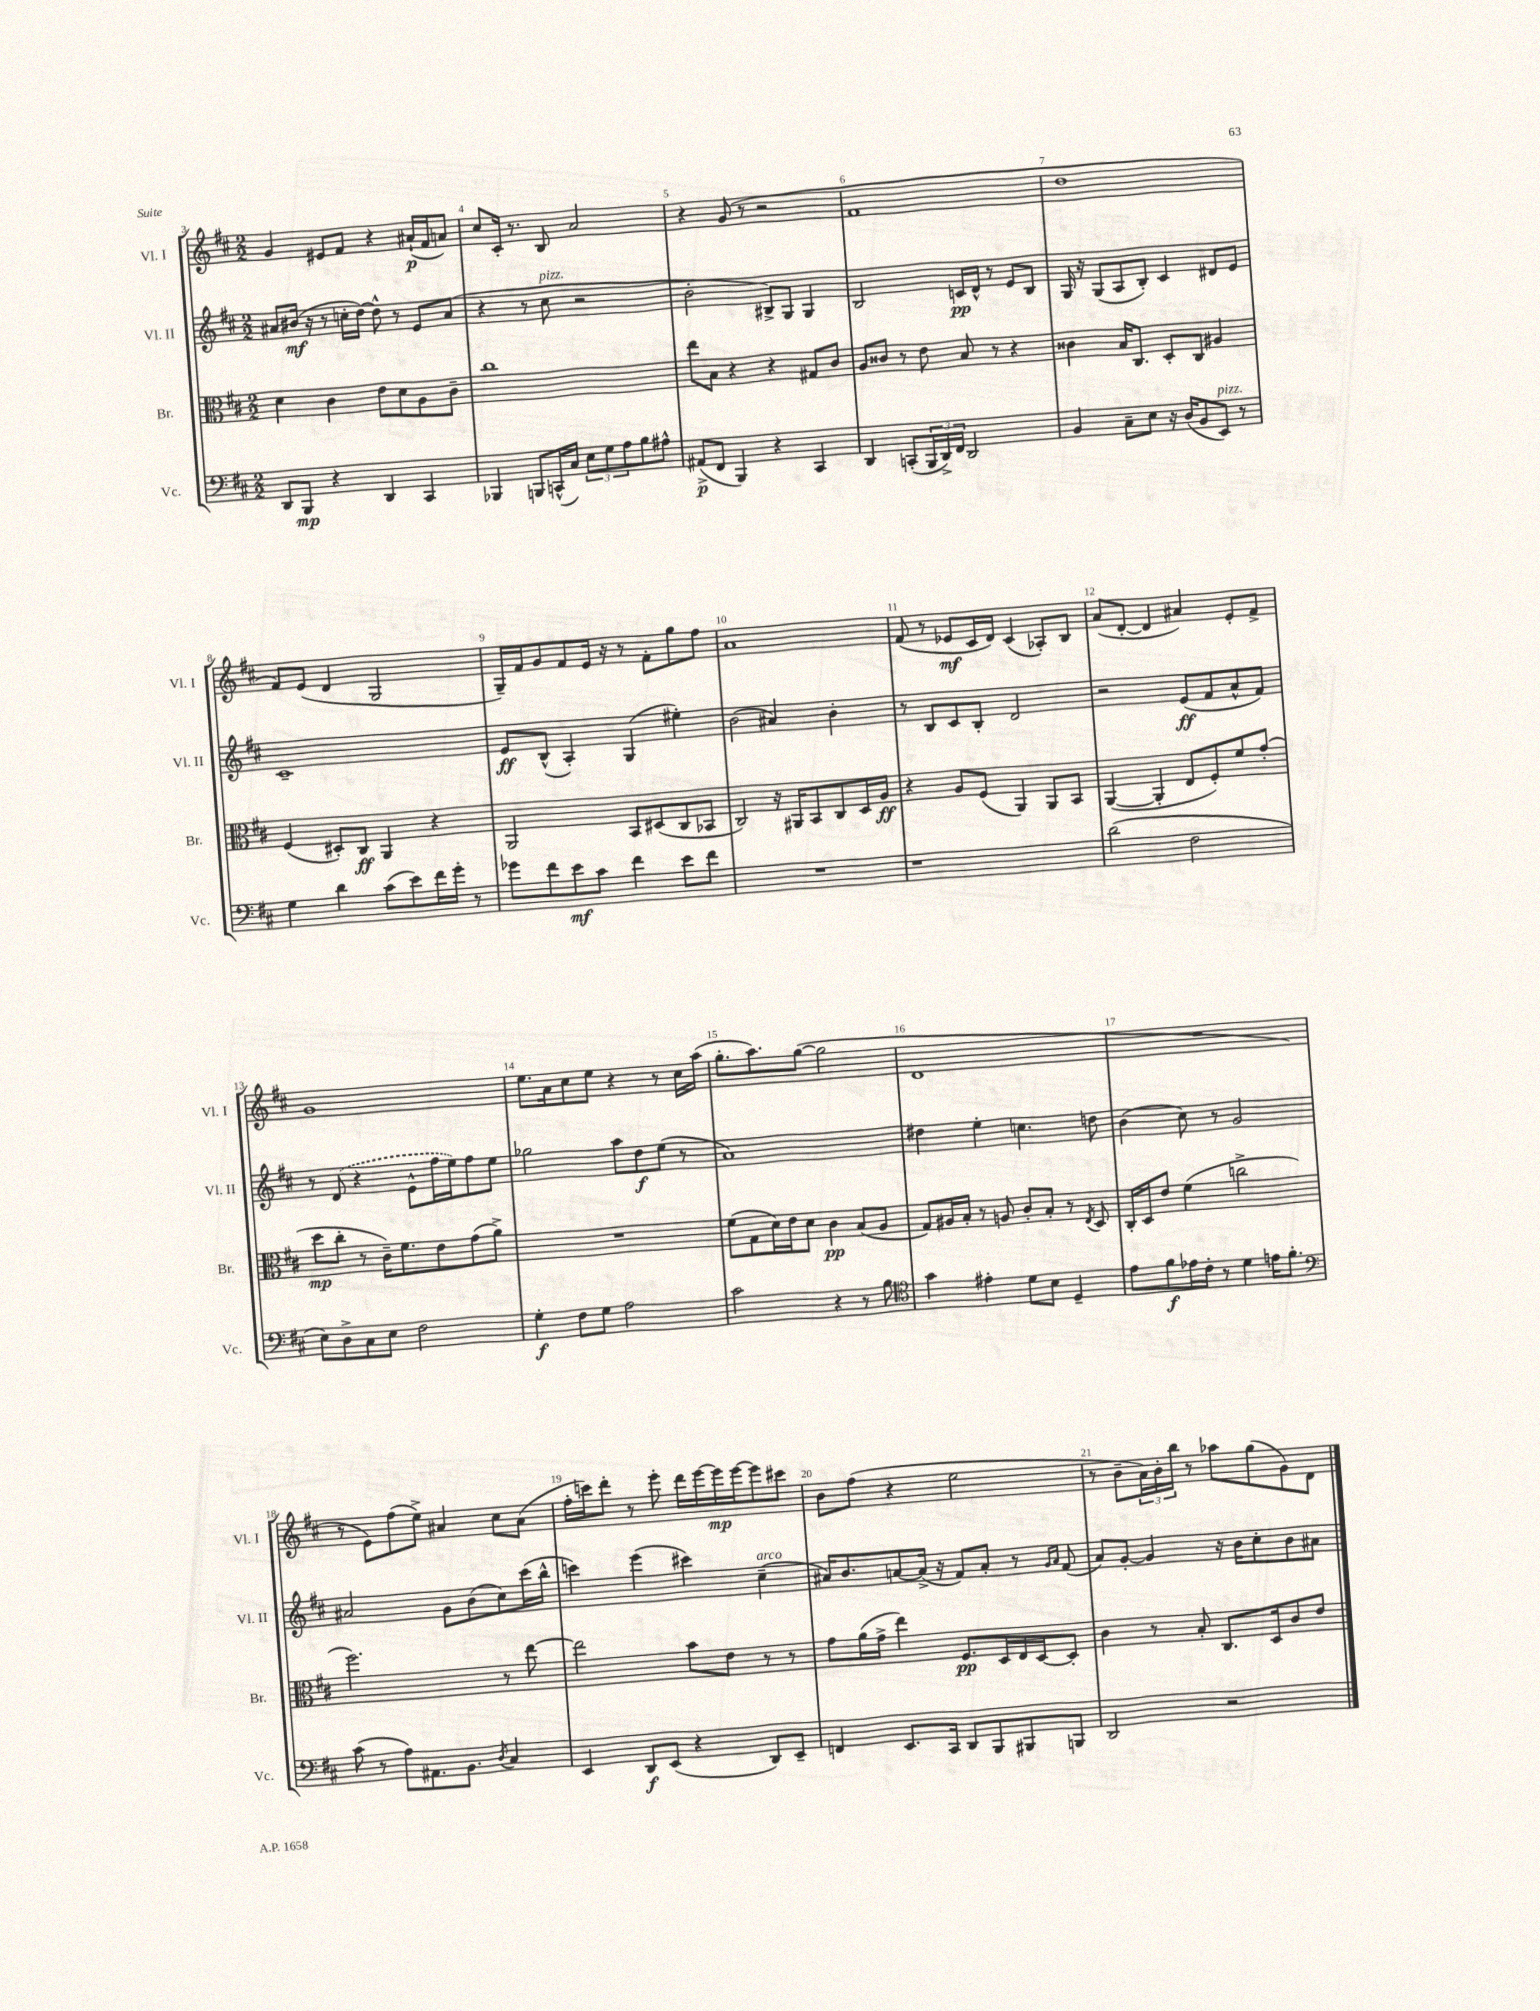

**kern	**dynam	**kern	**dynam	**kern	**dynam	**kern	**dynam
*part4	*part4	*part3	*part3	*part2	*part2	*part1	*part1
*staff4	*staff4	*staff3	*staff3	*staff2	*staff2	*staff1	*staff1
*I"Vc.	*	*I"Br.	*	*I"Vl. II	*	*I"Vl. I	*
*I'Vc.	*	*I'Br.	*	*I'Vl. II	*	*I'Vl. I	*
*clefF4	*	*clefC3	*	*clefG2	*	*clefG2	*
*k[f#c#]	*	*k[f#c#]	*	*k[f#c#]	*	*k[f#c#]	*
*M2/2	*	*M2/2	*	*M2/2	*	*M2/2	*
=3	=3	=3	=3	=3	=3	=3	=3
8DD/L	.	4d\	.	8a#X/L	.	4g/	.
8BBB/J	mp	.	.	(16b#X/Jk	mf	.	.
.	.	.	.	16r	.	.	.
4r	.	4c#\	.	8r	.	8e#X/L	.
.	.	.	.	16ccn'\LL	.	8f#/J	.
.	.	.	.	[16dd\JJ)	.	.	.
4DD/	.	8e\L	.	8dd^^\]	.	4r	.
.	.	8d\	.	8r	.	.	.
4CC#/	.	8A\	.	8e/L	.	(16a#X`/LL	p
.	.	.	.	.	.	16f#/J	.
.	.	8c#~\J	.	(8a#/J	.	8an/J)	.
=4	=4	=4	=4	=4	=4	=4	=4
4BBB-X/	.	1cc#	.	4r	.	8cc#/L	.
.	.	.	.	.	.	16c#'/Jk	.
.	.	.	.	.	.	8.r	.
8BBBn/L	.	.	.	8r	.	.	.
!	!	!	!	!LO:TX:a:i:t=pizz.	!	!	!
(16CCn^^/L	.	.	.	8cc#\	.	8B/	.
16C#/JJ)	.	.	.	.	.	.	.
12E\L	.	.	.	2r	.	2a/	.
12G\	.	.	.	.	.	.	.
12A\	.	.	.	.	.	.	.
8B\	.	.	.	.	.	.	.
8A#X^^\J	.	.	.	.	.	.	.
=5	=5	=5	=5	=5	=5	=5	=5
(8AA#X^/L	p	8ee\L	.	2b'\	.	4r	.
8FF#/J	.	8B\J	.	.	.	.	.
4BBB/)	.	4r	.	.	.	(8g/	.
.	.	.	.	.	.	8r	.
4r	.	4r	.	8B#X^/L)	.	2r	.
.	.	.	.	8G/J	.	.	.
4CC#/	.	8G#X/L	.	4G/	.	.	.
.	.	8c#/J	.	.	.	.	.
=6	=6	=6	=6	=6	=6	=6	=6
4DD/	.	8A/L	.	2B/	.	1f#	.
.	.	8c##X/J	.	.	.	.	.
(8CCn'/L	.	8r	.	.	.	.	.
24BBB/L	.	8e\	.	.	.	.	.
24DD^/)	.	.	.	.	.	.	.
24FF#/JJ	.	.	.	.	.	.	.
2DD/	.	8B/	.	16cn/LL	pp	.	.
.	.	.	.	16d^^/JJ	.	.	.
.	.	8r	.	8r	.	.	.
.	.	4r	.	8e/L	.	.	.
.	.	.	.	8B/J	.	.	.
=7	=7	=7	=7	=7	=7	=7	=7
4BB/	.	4c##X\	.	16G/	.	1dd	.
.	.	.	.	16r	.	.	.
.	.	.	.	(8G/L	.	.	.
8C#~\L	.	16B/KL	.	8A/	.	.	.
.	.	8.C#/J	.	.	.	.	.
8E\J	.	.	.	8B'/J)	.	.	.
16r	.	8D'/L	.	4c#/	.	.	.
(16D/KL	.	.	.	.	.	.	.
8BB/	.	8C#/J	.	.	.	.	.
!LO:TX:a:i:t=pizz.	!	!	!	!	!	!	!
8EE/J)	.	4A#X/	.	8d#X/L	.	.	.
8r	.	.	.	8e/J	.	.	.
!!LO:LB:g=z
=8	=8	=8	=8	=8	=8	=8	=8
4G\	.	(4F#/	.	1c#~	.	8f#/L)	.
.	.	.	.	.	.	(8e/J	.
4d\	.	8D#X'/L)	.	.	.	4d/	.
.	.	8C#/J	ff	.	.	.	.
(8c#\L	.	4AA/	.	.	.	2G/	.
8e\)	.	.	.	.	.	.	.
16f#\L	.	4r	.	.	.	.	.
16g'\JJ	.	.	.	.	.	.	.
8r	.	.	.	.	.	.	.
=9	=9	=9	=9	=9	=9	=9	=9
8g-X\L	.	2AA/	.	8e/L	ff	16G~/LL)	.
.	.	.	.	.	.	16f#/J	.
8f#\	.	.	.	(8B^^/J	.	8g/	.
8e\	mf	.	.	4A'/)	.	8f#/	.
8c#\J	.	.	.	.	.	16e/Jk	.
.	.	.	.	.	.	16r	.
4f#\	.	8BB/L	.	(4G/	.	8r	.
.	.	(8D#X/	.	.	.	8f#'\L	.
8e\L	.	8C#/	.	4ee#X'\)	.	8gg\	.
8f#\J	.	8BB-X/J	.	.	.	8ff#\J	.
=10	=10	=10	=10	=10	=10	=10	=10
1r	.	2C#/)	.	(2b\	.	1a	.
.	.	16r	.	4a#X/)	.	.	.
.	.	16AA#X/KL	.	.	.	.	.
.	.	8BB/	.	.	.	.	.
.	.	8C#/	.	4b'\	.	.	.
.	.	16D/L	.	.	.	.	.
.	.	16A/JJ	ff	.	.	.	.
=11	=11	=11	=11	=11	=11	=11	=11
1r	.	4r	.	8r	.	(8f#/	.
.	.	.	.	8B/L	.	8r	.
.	.	8A/L	.	8c#/	.	8e-X/L	mf
.	.	(8F#/J	.	8B'/J	.	16c#/L	.
.	.	.	.	.	.	16d/JJ)	.
.	.	4AA/)	.	2d/	.	(4c#/	.
.	.	8AA/L	.	.	.	8A-X'/L)	.
.	.	8BB/J	.	.	.	8B/J	.
=12	=12	=12	=12	=12	=12	=12	=12
(2d\	.	([4AA/	.	2r	.	(8a/L	.
.	.	.	.	.	.	[8d'/J	.
.	.	4AA'/]	.	.	.	4d/]	.
2F#\	.	8E/L	.	(8e/L	ff	4a#X/)	.
.	.	8F#'/)	.	8f#/	.	.	.
.	.	8f#/	.	8a^^/	.	8e'/L	.
.	.	(8g'/J	.	8f#/J)	.	8f#^/J	.
!!LO:LB:g=z
=13	=13	=13	=13	=13	=13	=13	=13
8E\L)	.	8dd\L	mp	8r	.	1g	.
8D^\	.	8cc#'\J	.	(8d/	.	.	.
8C#\	.	8r	.	4r	.	.	.
8E\J	.	16c#~\KL)	.	.	.	.	.
.	.	8.f#\	.	.	.	.	.
2F#\	.	.	.	8e^^\L	.	.	.
.	.	8e\	.	16ff#\L	.	.	.
.	.	.	.	16ee\J)	.	.	.
.	.	(8g\	.	8ff#\	.	.	.
.	.	8a^\J)	.	8ee\J	.	.	.
=14	=14	=14	=14	=14	=14	=14	=14
4G'\	f	1r	.	2gg-X\	.	8.ee\L	.
.	.	.	.	.	.	16a\k	.
8F#\L	.	.	.	.	.	8cc#\	.
8G\J	.	.	.	.	.	8ee\J	.
2A\	.	.	.	8aa\L	.	4r	.
.	.	.	.	8dd\	f	.	.
.	.	.	.	(8ee\J	.	8r	.
.	.	.	.	8r	.	16cc#\LL	.
.	.	.	.	.	.	(16aa\JJ	.
=15	=15	=15	=15	=15	=15	=15	=15
2c#\	.	(8f#\L	.	1a)	.	8.gg'\L	.
.	.	8G\	.	.	.	.	.
.	.	.	.	.	.	8.aa\)	.
.	.	16d\L)	.	.	.	.	.
.	.	16e\J	.	.	.	.	.
.	.	8d\J	.	.	.	([8gg\J	.
4r	.	4c#\	pp	.	.	2gg\]	.
8r	.	(8B/L	.	.	.	.	.
8B\	.	8A/J	.	.	.	.	.
=16	=16	=16	=16	=16	=16	=16	=16
*clefC4	*	*	*	*	*	*	*
4g\	.	8G/L)	.	4dd#X\	.	1d	.
.	.	16A#X/L	.	.	.	.	.
.	.	16B'/JJ	.	.	.	.	.
4e#X'\	.	8r	.	4ee'\	.	.	.
.	.	8An/	.	.	.	.	.
8d\L	.	8c#'/L	.	4.ccn\	.	.	.
8B\J	.	8B'/J	.	.	.	.	.
4D~/	.	8r	.	.	.	.	.
.	.	8qE/	.	.	.	.	.
.	.	8D/	.	8ddn\	.	.	.
=17	=17	=17	=17	=17	=17	=17	=17
8e\L	.	16C#'/LL	.	(4b\	.	1r	.
.	.	16D/J	.	.	.	.	.
8f#\	f	8e/J	.	.	.	.	.
16e-X\L	.	(4f#\	.	8cc#\)	.	.	.
16c#'\JJ	.	.	.	.	.	.	.
8r	.	.	.	8r	.	.	.
4d\	.	2ccn^\	.	2g/	.	.	.
16en\KL	.	.	.	.	.	.	.
8.f#'\J	.	.	.	.	.	.	.
!!LO:LB:g=z
=18	=18	=18	=18	=18	=18	=18	=18
*clefF4	*	*	*	*	*	*	*
(8c#\	.	2.ff#\)	.	2a#X/	.	8r	.
8r	.	.	.	.	.	8e\L)	.
8A\L)	.	.	.	.	.	(8ff#\	.
8.AA#X\	.	.	.	.	.	8ee^\J)	.
.	.	.	.	8g\L	.	4a#X/	.
8.BB\J	.	.	.	.	.	.	.
.	.	.	.	(8b\	.	.	.
8qD/	.	.	.	.	.	.	.
4C#/	.	8r	.	8cc#\)	.	8cc#\L	.
.	.	[8ee\	.	(16ccc#\L	.	(8a#\J	.
.	.	.	.	16bb^^\JJ	.	.	.
=19	=19	=19	=19	=19	=19	=19	=19
4EE/	.	2ee\]	.	4cccn\)	.	16ff#'\LL	.
.	.	.	.	.	.	16cccn\J)	.
.	.	.	.	.	.	8ddd'\J	.
8DD/L	f	.	.	(4eee\	.	8r	.
(8EE/J	.	.	.	.	.	8eee'\	.
4r	.	8b\L	.	4ccc#X\)	.	16ddd\LL	.
.	.	.	.	.	.	[16eee\	.
.	.	8e\J	.	.	.	16eee\]	mp
.	.	.	.	.	.	[16eee\J	.
!	!	!	!	!LO:TX:a:i:t=arco	!	!	!
8DD/L)	.	8r	.	(4cc#~\	.	8eee\]	.
8EE~/J	.	8r	.	.	.	8ccc#X\J	.
=20	=20	=20	=20	=20	=20	=20	=20
4FFn/	.	8g\L	.	16a#X/KL)	.	8b\L	.
.	.	.	.	8.b/	.	.	.
.	.	(16a\L	.	.	.	(8ff#\J	.
.	.	16g^\JJ	.	.	.	.	.
8.EE/L	.	4ee\)	.	[8an/	.	4r	.
.	.	.	.	(16a^/Jk]	.	.	.
16CC#/Jk	.	.	.	16r	.	.	.
8DD/L	.	8.F#/L	pp	8f#/L)	.	2ee\	.
8BBB/	.	.	.	8a'/J	.	.	.
.	.	16D/L	.	.	.	.	.
8BBB#X/	.	16E/	.	8r	.	.	.
.	.	[16D/J	.	.	.	.	.
.	.	.	.	16qqg/LL	.	.	.
.	.	.	.	16qqa/JJ	.	.	.
8BBBn/J	.	8D'/J]	.	(8f#/	.	.	.
=21	=21	=21	=21	=21	=21	=21	=21
2DD/	.	4c#\	.	8a/L)	.	8r	.
.	.	.	.	[8g'/J	.	8b~\L	.
.	.	8r	.	4g/]	.	24a\L)	.
.	.	.	.	.	.	24b'\	.
.	.	.	.	.	.	24bb\JJ	.
.	.	8B'/	.	.	.	8r	.
2r	.	8.C#/L	.	16r	.	8aa-X\L	.
.	.	.	.	16b\KL	.	.	.
.	.	.	.	8cc#'\	.	(8gg\	.
.	.	16D/k	.	.	.	.	.
.	.	8c#/	.	8b\	.	8g\)	.
.	.	8e/J	.	8a#X\J	.	8d\J	.
==	==	==	==	==	==	==	==
*-	*-	*-	*-	*-	*-	*-	*-
